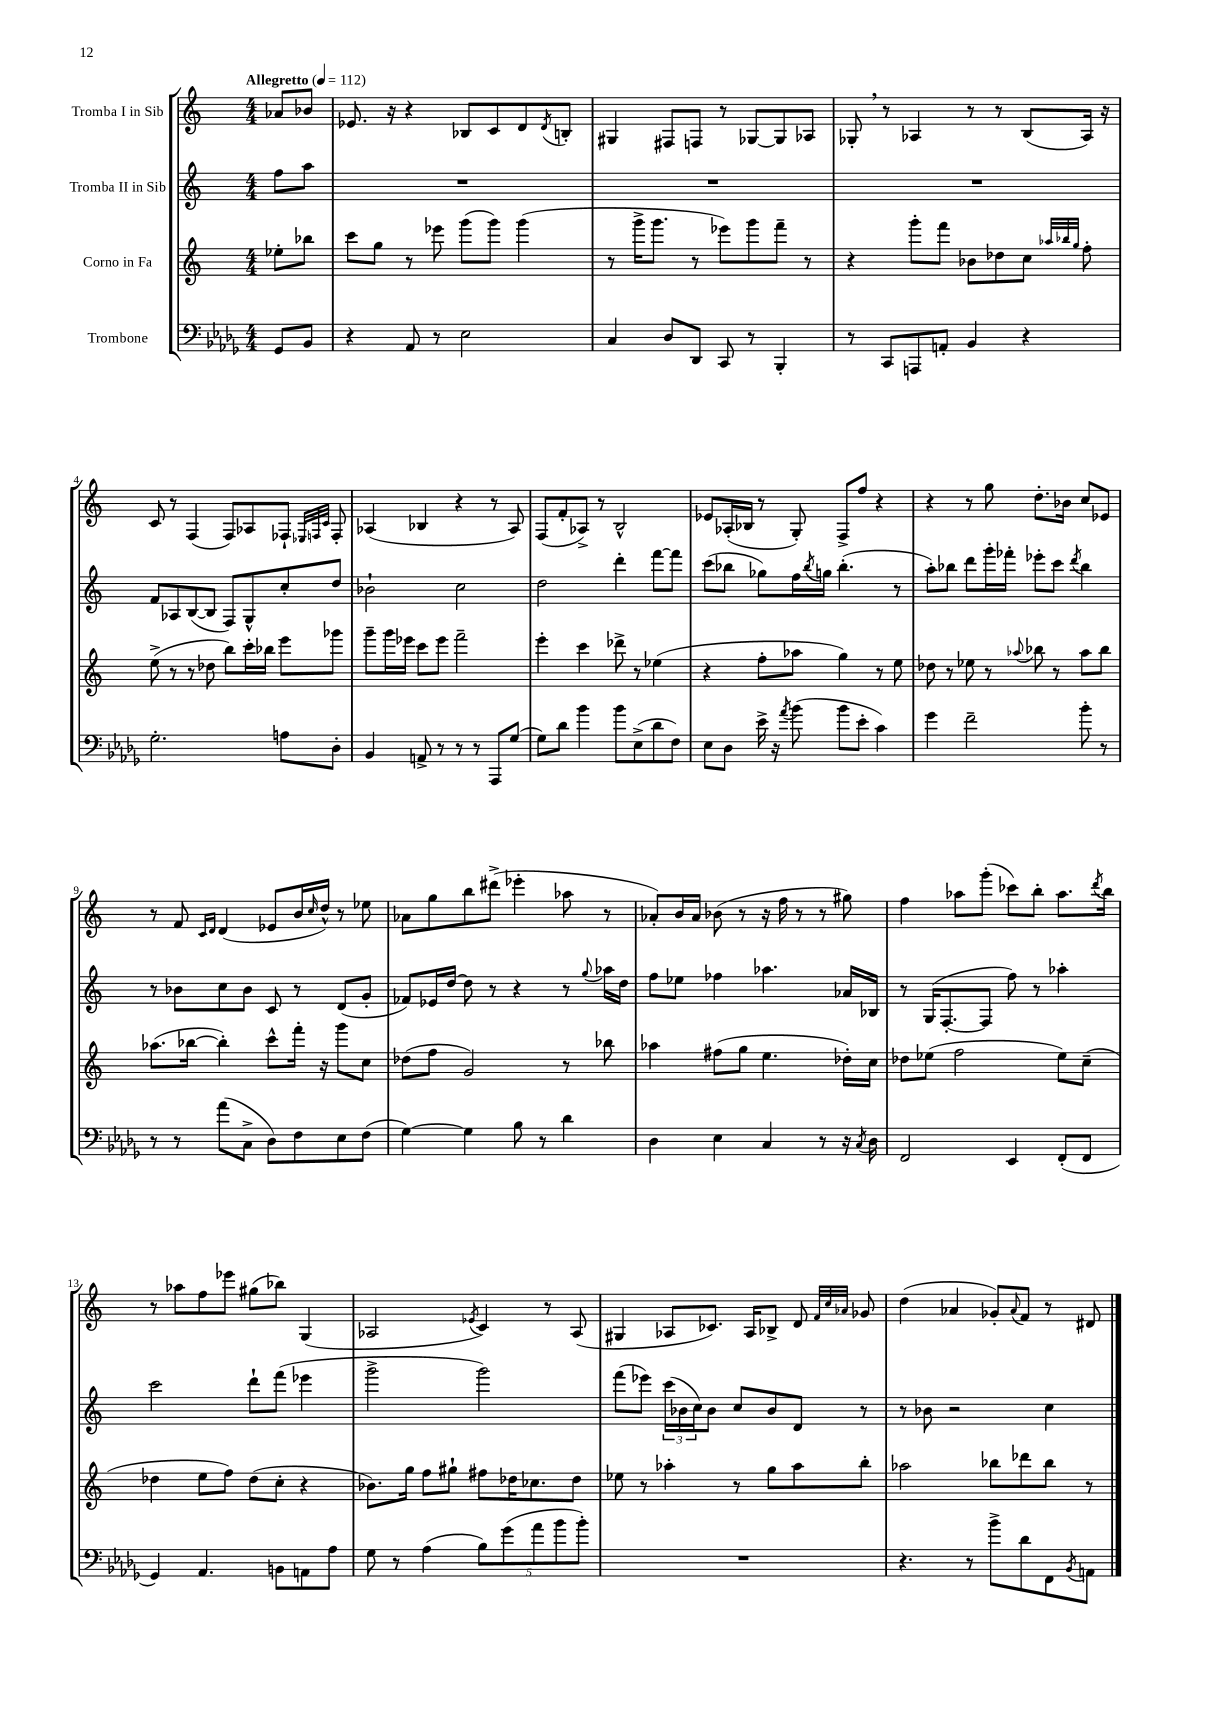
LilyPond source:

<<
\new StaffGroup <<
\new Staff = "s0" \with { instrumentName = "Tromba I in Sib" } {
    \clef treble \key c \major \numericTimeSignature \time 4/4 \partial 4 \tempo "Allegretto" 4 = 112
    aes'8 bes'8 |
    ees'8. r16 r4 bes8 c'8 d'8 \acciaccatura { d'8 } b8-. |
    gis4 fis8 f8 r8 ges8~ ges8 aes8 |
    ges8-. \breathe r8 aes4 r8 r8 b8( aes16) r16 |
    c'8 r8 f4( f8) aes8 fes8-! \grace { ees32 f32 c'32 } f8-. |
    aes4( bes4 r4 r8 aes8) |
    f8( f'8-. aes8->) r8 b2-^ |
    ees'8 aes16-.( bes16 r8 g8-.) f8-> f''8 r4 |
    r4 r8 g''8 d''8.-. bes'16 c''8 ees'8 |
    r8 f'8 \grace { c'16 d'16 } d'4( ees'8 b'16 \grace { c''16 } d''16-^) r8 ees''8 |
    aes'8 g''8 b''8 dis'''8->( ees'''4-. aes''8 r8 |
    aes'8-.) b'16 aes'16 bes'8( r8 r16 f''16 r8 r8 gis''8) |
    f''4 aes''8 g'''8-.( ces'''8) b''8-. aes''8. \acciaccatura { d'''8 } b''16 |
    r8 aes''8 f''8 ees'''8 gis''8( bes''8) g4( |
    aes2 \acciaccatura { ees'8 } c'4) r8 aes8( |
    gis4 aes8 ces'8.) aes16 bes8-> d'8 \grace { f'32 c''32 aes'32 } ges'8 |
    d''4( aes'4 ges'8-.) \appoggiatura { aes'8 } f'8 r8 dis'8 \bar "|." |
}
\new Staff = "s1" \with { instrumentName = "Tromba II in Sib" } {
    \clef treble \key c \major \numericTimeSignature \time 4/4 \partial 4
    f''8 a''8 |
    R1 |
    R1 |
    R1 |
    f'8 aes8 b8~( b8 f8) g8-^ c''8-. d''8 |
    bes'2-! c''2 |
    d''2 d'''4-. f'''8~ f'''8 |
    c'''8( bes''8 ges''8) f''16 \acciaccatura { bes''8 } g''16 bes''4.-.( r8 |
    a''8-.) bes''8 d'''8 g'''16-. fes'''16-. ees'''8-. c'''8 \acciaccatura { d'''8 } bes''4 |
    r8 bes'8 c''8 bes'8 c'8 r8 d'8( g'8-. |
    fes'8) ees'16 d''16~ d''8 r8 r4 r8 \appoggiatura { g''8 } aes''16 d''16 |
    f''8 ees''8 fes''4 aes''4. aes'16 bes16 |
    r8 g16( f8.~-. f8 f''8) r8 aes''4-. |
    c'''2 d'''8-! f'''8( ees'''4 |
    g'''2-> g'''2) |
    f'''8( ees'''8) \tuplet 3/2 { c'''16( bes'16 c''16) } bes'8 c''8 bes'8 d'8 r8 |
    r8 bes'8 r2 c''4 \bar "|." |
}
\new Staff = "s2" \with { instrumentName = "Corno in Fa" } {
    \clef treble \key c \major \numericTimeSignature \time 4/4 \partial 4
    ees''8-. bes''8 |
    c'''8 g''8 r8 ees'''8 g'''8( g'''8) g'''4( |
    r8 g'''16-> g'''8. r8 ees'''8) g'''8 f'''8-- r8 |
    r4 g'''8-. f'''8 bes'8 des''8 c''8 \grace { aes''32 bes''32 g''32 } f''8-. |
    e''8->( r8 r8 des''8 b''8) c'''16-. bes''16 e'''8 ges'''8 |
    g'''8-- g'''16 ees'''16 c'''8 ees'''8 f'''2-- |
    e'''4-. c'''4 des'''8-> r8 ees''4( |
    r4 f''8-. aes''8 g''4) r8 e''8 |
    des''8 r8 ees''8 r8 \appoggiatura { aes''8 } bes''8 r8 aes''8 bes''8 |
    aes''8.( bes''16~ bes''4-.) c'''8-^ f'''16-. r16 g'''8 c''8 |
    des''8( f''8 g'2) r8 bes''8 |
    aes''4 fis''8( g''8 e''4. des''16-.) c''16 |
    des''8 ees''8( f''2 ees''8) c''8--( |
    des''4 e''8 f''8) des''8( c''8-. r4 |
    bes'8.) g''16 f''8 gis''8-! fis''8 des''16 ces''8. des''8 |
    ees''8 r8 aes''4-. r8 g''8 aes''8 b''8-. |
    aes''2 bes''8 des'''8 bes''8 r8 \bar "|." |
}
\new Staff = "s3" \with { instrumentName = "Trombone" } {
    \clef bass \key des \major \numericTimeSignature \time 4/4 \partial 4
    ges,8 bes,8 |
    r4 aes,8 r8 ees2 |
    c4 des8 des,8 c,8 r8 bes,,4-. |
    r8 c,8 a,,8 a,8-. bes,4 r4 |
    ges2.-. a8 des8-. |
    bes,4 a,8-> r8 r8 r8 aes,,8 ges8( |
    ges8) des'8 bes'4 bes'8 ees8->( des'8 f8) |
    ees8 des8 ees'16-> r16 \acciaccatura { aes'8 } bes'8( bes'8 ees'8-. c'4) |
    ges'4 f'2-- bes'8-. r8 |
    r8 r8 aes'8( c8-> des8) f8 ees8 f8( |
    ges4~) ges4 bes8 r8 des'4 |
    des4 ees4 c4 r8 r16 \acciaccatura { c8 } des16 |
    f,2 ees,4 f,8-.( f,8 |
    ges,4) aes,4. b,8 a,8 aes8 |
    ges8 r8 aes4( \tuplet 5/4 { bes8) ges'8( aes'8 bes'8 bes'8-.) } |
    R1 |
    r4. r8 bes'8-> des'8 f,8 \acciaccatura { bes,8 } a,8 \bar "|." |
}
>>
>>
